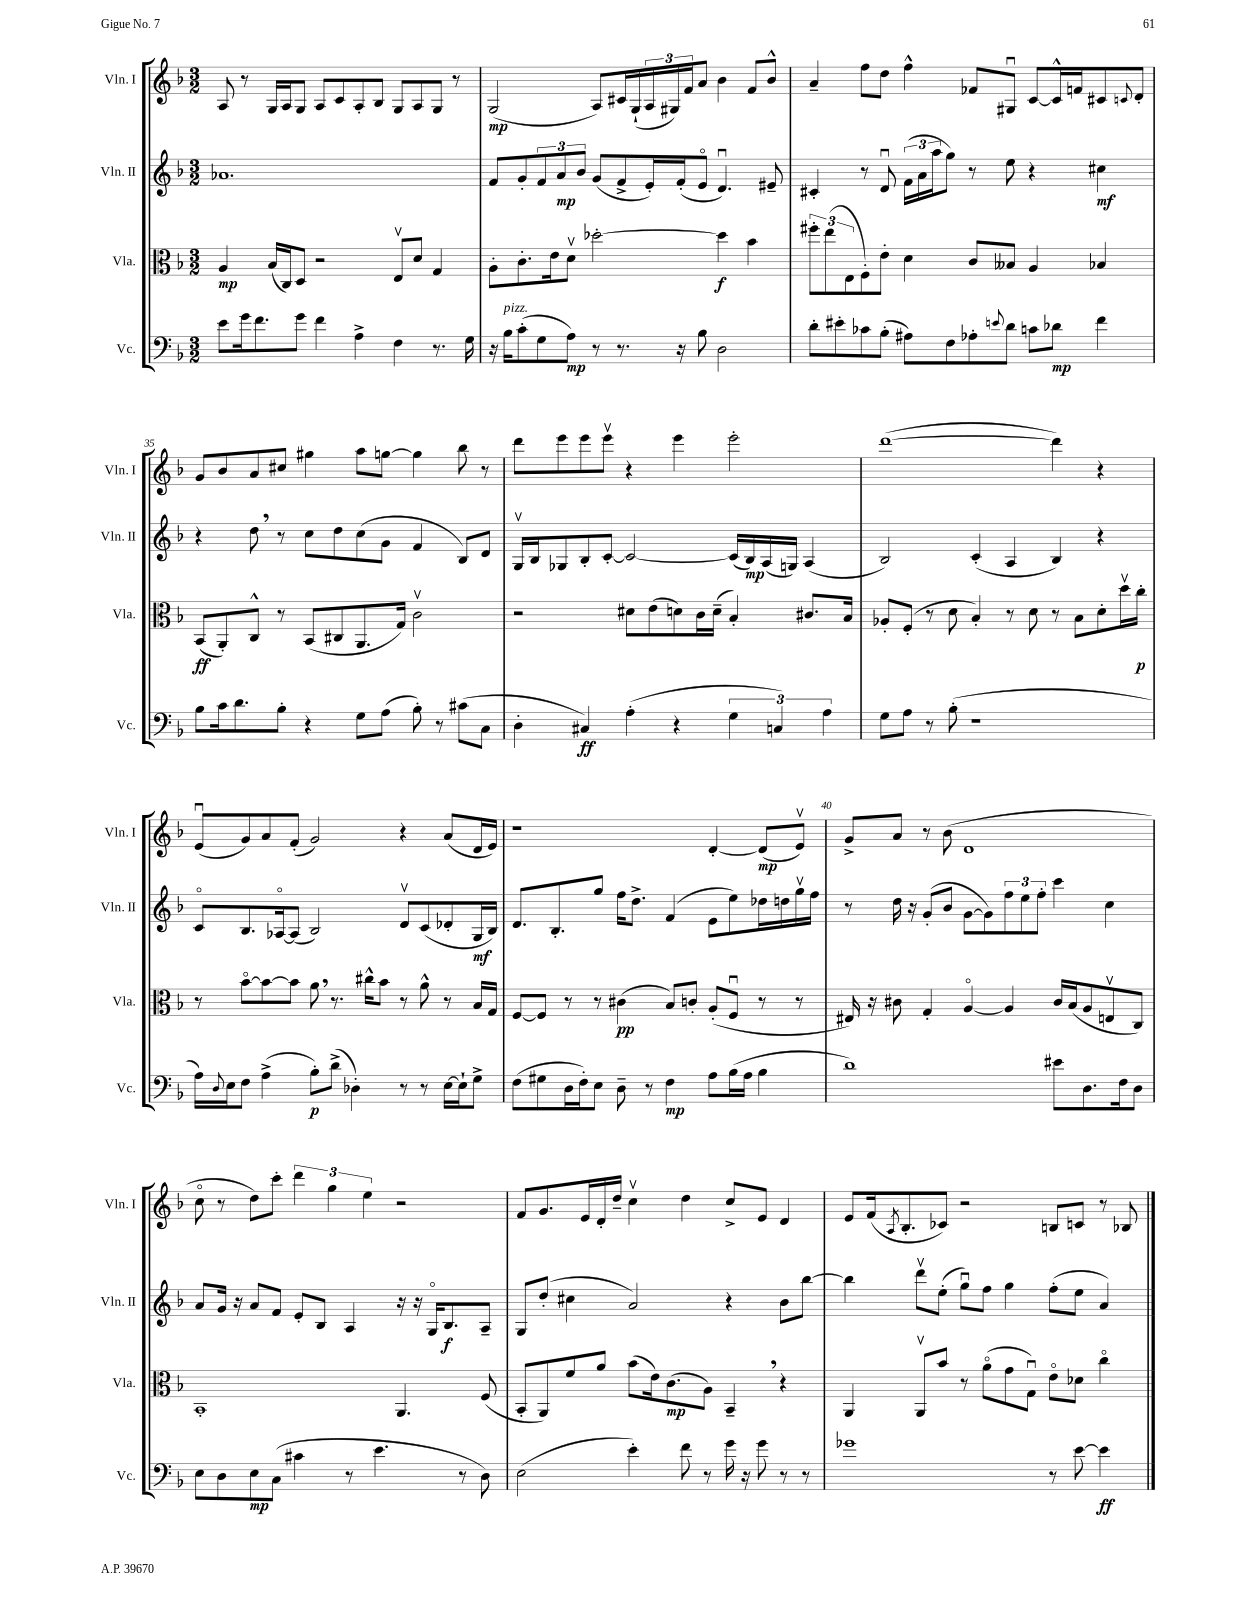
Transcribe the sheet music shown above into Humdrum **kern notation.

**kern	**kern	**kern	**kern
*staff4	*staff3	*staff2	*staff1
*clefF4	*clefC3	*clefG2	*clefG2
*k[b-]	*k[b-]	*k[b-]	*k[b-]
*M3/2	*M3/2	*M3/2	*M3/2
8e	4A	1.a-	8A
16g	.	.	8r
8.f	.	.	.
.	(16B-	.	16G
.	16C)	.	16A
8g	8D	.	8G
4f	2r	.	8A
.	.	.	8c
4A^	.	.	8A'
.	.	.	8B-
4F	8Ev	.	8G
.	8d	.	8A
8.r	4G	.	8G
.	.	.	8r
16G	.	.	.
=	=	=	=
16r	8A'	8f	(2G
16B-	.	.	.
(8c'	8.c'	8g'	.
8G	.	12f	.
.	16e	.	.
.	.	12a	.
8A)	8dv	.	.
.	.	12b-	.
8r	[2dd-'	(8g	8A)
8.r	.	8f^	16c#
.	.	.	(16G`
.	.	16e')	24A
.	.	.	24G#)
16r	.	(16f'	.
.	.	.	24f
8B-	.	8eo	8a
2D	4dd-]	4.du)	4b-
.	4b-	.	8f
.	.	8e#~	8b-^^
=	=	=	=
8d'	12ff#'	4c#'	4a~
.	(12ee	.	.
8e#'	.	.	.
.	12E	.	.
8c-	8F')	8r	8ff
(8B-'	8e'	8du	8dd
8A#)	4d	(24f	4ff^^
.	.	24a	.
.	.	24aa	.
8F	.	8gg)	.
8A-'	8c	8r	8f-
8qqe	.	.	.
8d	8B--	8ee	8G#u
8c	4A	4r	[8c
8d-	.	.	16c^^]
.	.	.	16f
4f	4B-	4cc#	8c#
.	.	.	8qqc
.	.	.	8d'
=	=	=	=
8B-	(8BB-	4r	8g
16c	8AA')	.	8b-
8.d	.	.	.
.	8C^^	8dd	8a
8B-'	8r	8r	8cc#
4r	(8BB-	8cc	4gg#
.	8C#	8dd	.
8G	8.AA	(8cc	8aa
(8A	.	8g	[8gg
.	16G)	.	.
8B-')	2cv	4f	4gg]
8r	.	.	.
(8c#	.	8B-)	8bb-
8C	.	8d	8r
=	=	=	=
4D'	2r	16Gv	8ddd
.	.	16B-	.
.	.	8G-	8eee
4C#)	.	8B-'	8eee
.	.	[8c'	8eeev
(4A'	8d#	2c_	4r
.	(8e	.	.
4r	8d)	.	4eee
.	16c	.	.
.	(16d~	.	.
6G	4B-')	(16c]	2eee'
.	.	16B-)	.
.	.	(16A	.
6C)	.	.	.
.	.	16G)	.
.	8.c#	(4A	.
6A	.	.	.
.	16B-	.	.
=	=	=	=
8G	8A-'	2B-)	([1ddd
8A	(8F'	.	.
8r	8r	.	.
(8B-'	8d	.	.
1r	4B-')	(4c'	.
.	8r	4A	.
.	8d	.	.
.	8r	4B-)	4ddd])
.	8B-	.	.
.	8d'	4r	4r
.	16ddv	.	.
.	16cc'	.	.
=	=	=	=
16A)	8r	8co	(8eu
8qqD	.	.	.
16E	.	.	.
8F	[8b-o	8.B-	8g)
(4A^	8b-_	.	8a
.	.	[16A-o	.
.	8b-]	(8A-]	(8f'
8B-')	8a	2B-)	2g)
(8d^	8.r	.	.
4D-')	.	.	.
.	16cc#^^	.	.
.	8b-	.	.
8r	8r	8dv	4r
8r	8a^^	(8c	.
[16E	8r	8d-'	(8a
16E`]	.	.	.
8G^	16B-	16G	16d
.	16G	16B-)	16e)
=	=	=	=
(8F	[8F	8.d	1r
8G#	8F]	.	.
.	.	8.B-'	.
16D	8r	.	.
16F')	.	.	.
8E	8r	8gg	.
8D~	(4c#	16ff	.
.	.	8.dd^	.
8r	.	.	.
4F	8B-)	(4f	.
.	8c'	.	.
8A	(8A'	8e	[4d'
(16B-	8Fu	8ee)	.
16A	.	.	.
4B-	8r	16dd-	(8d]
.	.	16dd	.
.	8r	16ggv	8ev)
.	.	16ff	.
=	=	=	=
1d)	16E#)	8r	8g^
.	16r	.	.
.	8c#	16dd	8a
.	.	16r	.
.	4G'	(8g'	8r
.	.	8b-	(8b-
.	[4Ao	[8g	1d
.	.	8g])	.
.	4A]	12ff	.
.	.	12ee	.
.	.	12ff'	.
8e#	16c#	4ccc	.
.	(16B-	.	.
8.D	8A	.	.
.	8Ev	4cc	.
16F	.	.	.
8D	8C)	.	.
=	=	=	=
8E	1BB-'	8a	8cco
8D	.	16g	8r
.	.	16r	.
8E	.	8a	8dd)
(8C	.	8f	8ccc'
4c#	.	8e'	6ddd
.	.	8B-	.
.	.	.	6gg
8r	.	4A	.
.	.	.	6ee
4.e	.	.	.
.	4.AA	16r	2r
.	.	16r	.
.	.	16Go	.
.	.	8.B-	.
8r	.	.	.
8D)	(8F	8A~	.
=	=	=	=
(2E	8BB-'	8G	8f
.	8AA)	(8dd'	8.g
.	8f	4cc#	.
.	.	.	16e
.	8a	.	16d'
.	.	.	16dd~
4e')	(8b-	2a)	4ccv
.	16e)	.	.
.	(8.c	.	.
8f	.	.	4dd
8r	8A)	.	.
16g	4BB-~	4r	8cc^
16r	.	.	.
8g	.	.	8e
8r	4r	8b-	4d
8r	.	[8bb-	.
=	=	=	=
1g-	4AA	4bb-]	8e
.	.	.	(16f
.	.	.	8qA
.	.	.	8.B-'
.	8AAv	8dddv	.
.	8b-	(8ee'	8c-)
.	8r	8ggu)	2r
.	(8ao	8ff	.
.	8g	4gg	.
.	8Gu)	.	.
8r	8eo	(8ff'	8B
[8e	8d-	8ee	8c
4e]	4cco	4a)	8r
.	.	.	8B-
==	==	==	==
*-	*-	*-	*-
